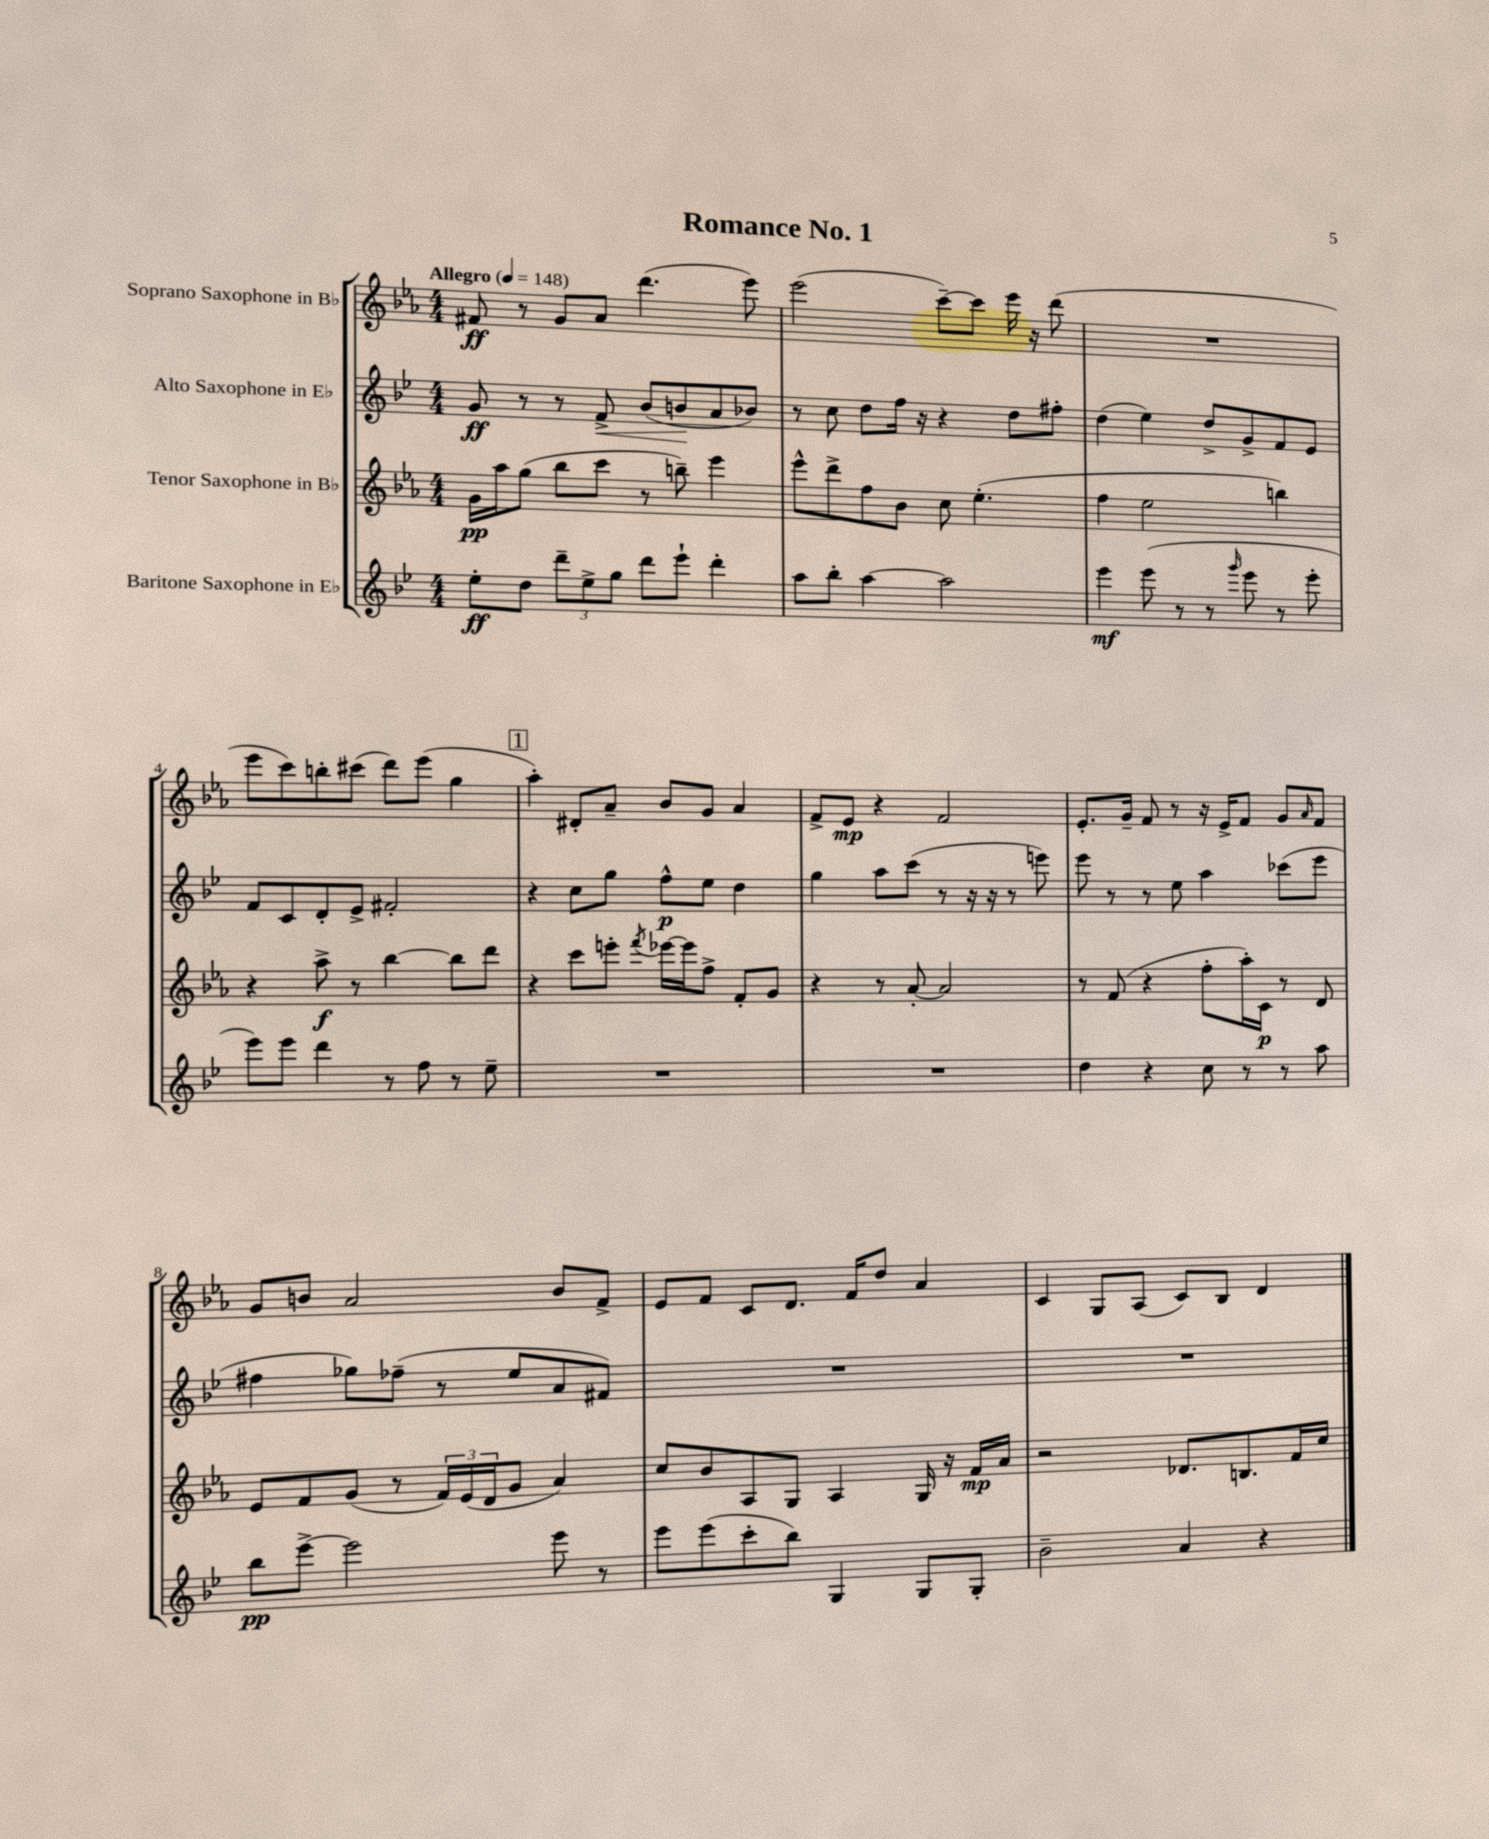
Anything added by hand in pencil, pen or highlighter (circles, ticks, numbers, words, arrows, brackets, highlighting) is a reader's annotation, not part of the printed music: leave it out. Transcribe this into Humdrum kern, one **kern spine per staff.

**kern	**kern	**kern	**kern
*staff4	*staff3	*staff2	*staff1
*clefG2	*clefG2	*clefG2	*clefG2
*k[b-e-]	*k[b-e-a-]	*k[b-e-]	*k[b-e-a-]
*M4/4	*M4/4	*M4/4	*M4/4
*MM148	*MM148	*MM148	*MM148
8ee-'\L	16g\LL	8g/	8f#/
.	16aa-\J	.	.
8dd\J	(8gg\J	8r	8r
12ddd~\L	8bb-\L	8r	8g/L
12ee-^\	.	.	.
.	8ccc\J	8f^/	8a-/J
12gg\J	.	.	.
8ddd\L	8r	(8b-/L	(4.ddd\
8eee-`\J	8bb~\)	8b/	.
4ddd'\	4eee-\	8a/	.
.	.	8b-/J)	8eee-\)
=	=	=	=
8aa\L	8eee-^^\L	8r	(2eee-\
8bb-'\J	8ddd^\	8cc\	.
[4aa\	8ff\	8dd\L	.
.	8b-\J	16ff\Jk	.
.	.	16r	.
2aa\]	8cc\	4r	[8ccc~\L)
.	(4.ee-'\	.	8ccc\]J
.	.	8dd\L	16eee-\
.	.	.	16r
.	.	8ff#'\J	(8ddd\
=	=	=	=
4eee-\	4ff\	(4dd\	1r
(8eee-\	2ee-\	4ee-\)	.
8r	.	.	.
8r	.	8dd^/L	.
16qqggg/	.	.	.
8eee-\	.	8g^/	.
8r	4bb\)	8f/	.
8eee-'\	.	8e-/J	.
=	=	=	=
8eee-\L)	4r	8f/L	8eee-\L
8eee-\J	.	8c/	8ccc\)
4ddd\	8aa-^\	8d'/	8bb'\
.	8r	8e-^/J	(8ccc#\J
8r	[4bb-\	2f#'/	8ddd\L)
8ff\	.	.	(8eee-\J
8r	8bb-\]L	.	4gg\
8ee-~\	8ddd\J	.	.
=	=	=	=
1r	4r	4r	4aa-'\)
.	8ccc\L	8cc\L	8d#'/L
.	8eee'\J	8gg\J	8a-~/J
.	8qfff/	.	.
.	[16eee-\LL	8ff^^\L	8b-/L
.	16eee-\]J	.	.
.	8ff^\J	8ee-\J	8g/J
.	8f'/L	4dd\	4a-/
.	8g/J	.	.
=	=	=	=
1r	4r	4gg\	8f^/L
.	.	.	8e-/J
.	8r	8aa\L	4r
.	[8a-'/	(8ccc\J	.
.	2a-/]	8r	2f/
.	.	16r	.
.	.	16r	.
.	.	8r	.
.	.	8eee\)	.
=	=	=	=
4dd\	8r	8eee-\	8.e-'/L
.	(8f/	8r	.
.	.	.	16g~/Jk
4r	4r	8r	8f/
.	.	8ee-\	8r
8cc\	8ff'\L	4aa\	16r
.	.	.	16e-^/LK
8r	16aa-'\L)	.	8f/J
.	16c\JJ	.	.
8r	8r	(8ccc-\L	8g/L
.	.	.	16qqa-/
8aa\	8d/	8eee-\J	8f/J
=	=	=	=
8bb-\L	8e-/L	4ff#\	8g/L
[8eee-^\J	8f/	.	8b/J
2eee-\]	(8g/J	8gg-\L)	2a-/
.	8r	(8ff-~\J	.
.	24f/LL)	8r	.
.	(24e-/	.	.
.	24d/J	.	.
.	8g/J	8ee-/L	.
8eee-\	4a-/)	8a/	8b/L
8r	.	8f#/J)	8f^/J
=	=	=	=
8eee-\L	8cc/L	1r	8e-/L
(8eee-\	8b-/	.	8f/J
8ccc'\	8A-/	.	8c/L
8bb-\J)	8G/J	.	8.d/J
4G/	4A-/	.	.
.	.	.	16f/LK
.	.	.	8dd/J
8G/L	16G/	.	4a-/
.	16r	.	.
8G'/J	16f/LL	.	.
.	16a-/JJ	.	.
=	=	=	=
2b-~\	2r	1r	4c/
.	.	.	8G/L
.	.	.	(8A-/J
4a/	8.d-/L	.	8c/L)
.	.	.	8B-/J
.	8.B/	.	.
4r	.	.	4d/
.	16f/L	.	.
.	16cc/JJ	.	.
==	==	==	==
*-	*-	*-	*-
